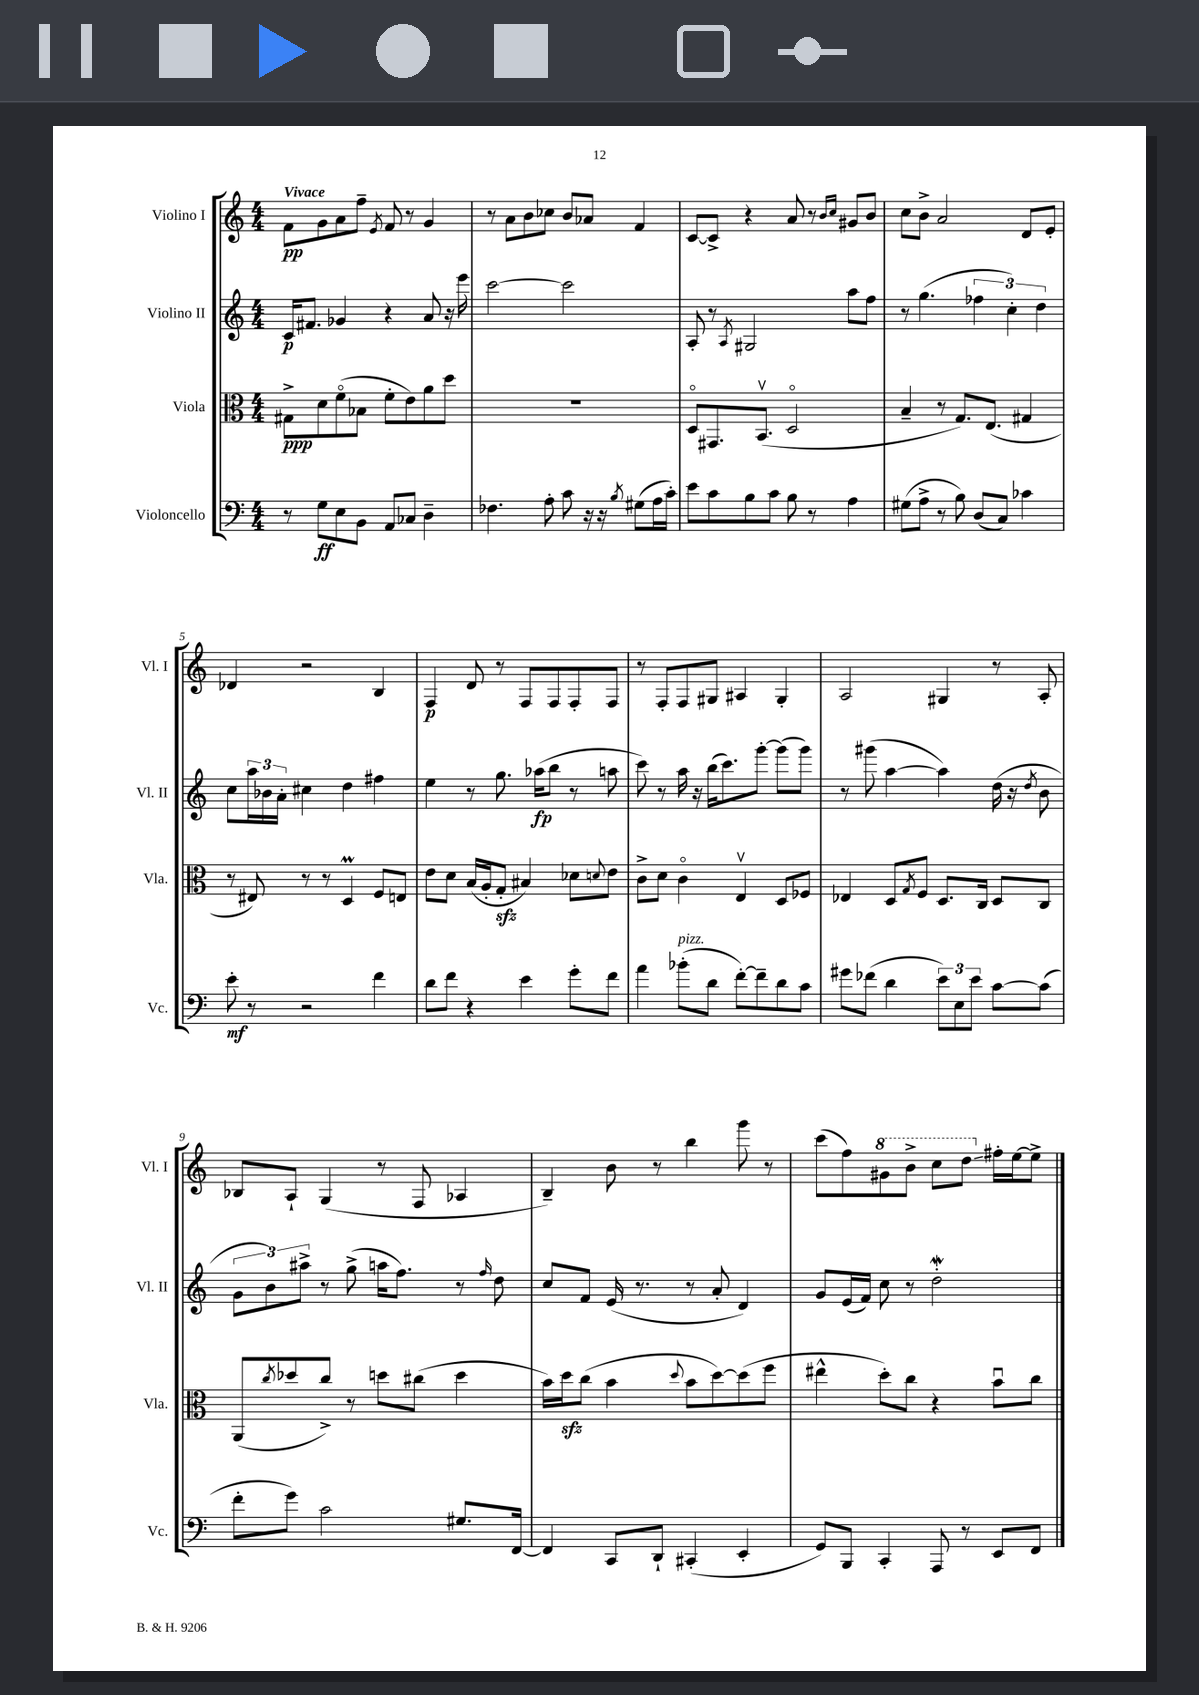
<<
\new StaffGroup <<
\new Staff = "s0" \with { instrumentName = "Violino I" shortInstrumentName = "Vl. I" } {
    \clef treble \key c \major \numericTimeSignature \time 4/4 \tempo "Vivace"
    f'8\pp g'8 a'8 f''8-- \acciaccatura { e'8 } f'8 r8 g'4 |
    r8 a'8 b'8 ces''8 b'8 aes'8 f'4 |
    c'8~ c'8-> r4 a'8 r8 \grace { b'16 c''16 } gis'8 b'8 |
    c''8 b'8-> a'2 d'8 e'8-. |
    des'4 r2 b4 |
    f4\p d'8 r8 f8 f8 f8-. f8 |
    r8 f8-. f8 gis8 ais4 gis4-. |
    a2 gis4 r8 a8-. |
    bes8 a8-! g4( r8 f8 aes4 |
    b4--) b'8 r8 b''4 g'''8 r8 |
    c'''8( f''8) \ottava #1 gis''8 b''8-> c'''8 d'''8\glissando \ottava #0 fis''16-. e''16~ e''8-> \bar "|." |
}
\new Staff = "s1" \with { instrumentName = "Violino II" shortInstrumentName = "Vl. II" } {
    \clef treble \key c \major \numericTimeSignature \time 4/4
    c'16\p fis'8. ges'4 r4 a'8 r16 e'''16 |
    c'''2~ c'''2 |
    a8-. r8 \acciaccatura { a8 } gis2 a''8 f''8 |
    r8 g''4.( \tuplet 3/2 { fes''4 c''4-.) d''4 } |
    c''8 \tuplet 3/2 { a''16 bes'16 a'16-. } cis''4 d''4 fis''4 |
    e''4 r8 g''8. aes''16\fp( b''8 r8 a''8 |
    c'''8) r8 a''16 r16 b''16( c'''8.) g'''8~-. g'''8( g'''8) |
    r8 gis'''8( a''4~ a''4) d''16( r16 \acciaccatura { d''8 } b'8 |
    \tuplet 3/2 { g'8 b'8) ais''8-> } r8 g''8->( a''16 f''8.) r8 \grace { f''16 } d''8 |
    c''8 f'8 e'16( r8. r8 a'8-. d'4) |
    g'8 e'16( f'16) c''8 r8 d''2-.\mordent \bar "|." |
}
\new Staff = "s2" \with { instrumentName = "Viola" shortInstrumentName = "Vla." } {
    \clef alto \key c \major \numericTimeSignature \time 4/4
    gis8->\ppp d'8 f'8\flageolet( bes8 f'8-. e'8) a'8 d''8 |
    R1 |
    d8\flageolet gis,8. b,8.\upbow( d2\flageolet |
    b4-- r8 g8.) e8.( gis4 |
    r8 eis8) r8 r8 d4\prall f8 e8 |
    e'8 d'8 b16( a16-. g8-.\sfz bis4) des'8 \appoggiatura { d'8 } e'8 |
    c'8-> d'8 c'4\flageolet e4\upbow d8 fes8 |
    ees4 d8 \acciaccatura { g8 } f8 d8. c16 d8 c8 |
    a,8( \acciaccatura { c''8 } des''8 c''8->) r8 d''8 cis''8( d''4 |
    b'16) d''16\sfz c''8( b'4 \appoggiatura { d''8 } b'8 d''8~) d''8( f''8 |
    eis''4-^ d''8-.) c''8 r4 b'8\downbow c''8 \bar "|." |
}
\new Staff = "s3" \with { instrumentName = "Violoncello" shortInstrumentName = "Vc." } {
    \clef bass \key c \major \numericTimeSignature \time 4/4
    r8 g8\ff e8 b,8 a,8 ces8 d4-- |
    fes4. a8-. c'8 r16 r16 \acciaccatura { b8 } gis8( a16 c'16-.) |
    e'8 c'8 b8 c'8 b8 r8 a4 |
    gis8( a8-> r8 b8) d8( c8) ces'4 |
    e'8-.\mf r8 r2 f'4 |
    d'8 f'8 r4 e'4 g'8-. f'8 |
    a'4 bes'8-.^\markup { \italic "pizz." }( d'8 f'8~-.) f'8-- d'8 c'8 |
    gis'8 fes'8( d'4 \tuplet 3/2 { e'8) e8 e'8 } c'8~ c'8( |
    f'8-. g'8) c'2 gis8. f,16~ |
    f,4 c,8 d,8-! cis,4-.( e,4-. |
    g,8) b,,8 c,4-. a,,8 r8 e,8 f,8 \bar "|." |
}
>>
>>
